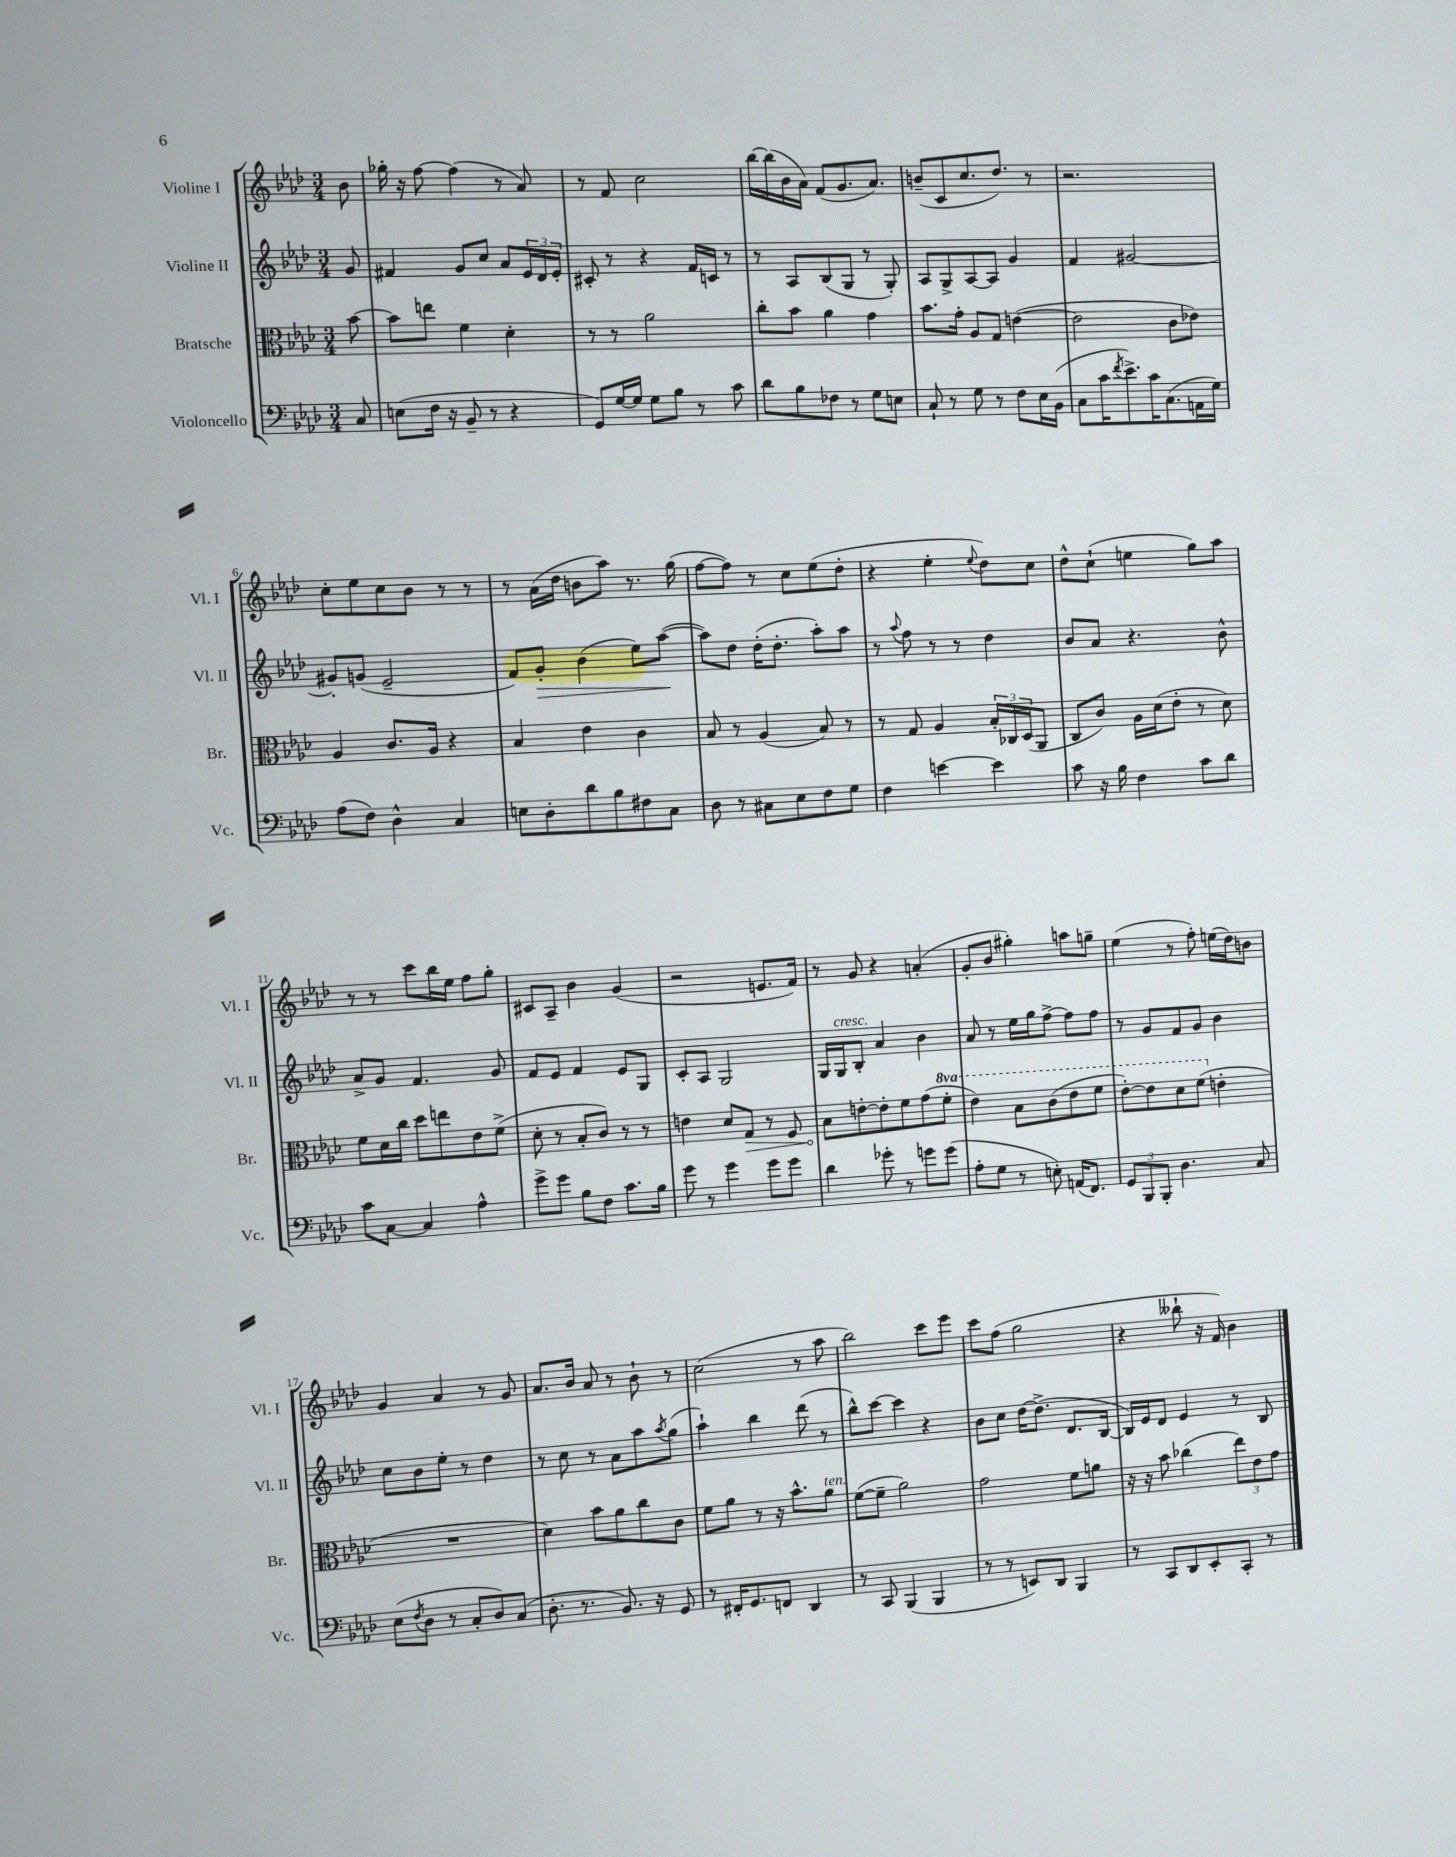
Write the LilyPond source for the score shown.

<<
\new StaffGroup <<
\new Staff = "s0" \with { instrumentName = "Violine I" shortInstrumentName = "Vl. I" } {
    \clef treble \key aes \major \numericTimeSignature \time 3/4 \partial 8
    bes'8 |
    ges''16-. r16 f''8~ f''4( r8 aes'8) |
    r8 f'8 c''2 |
    bes''16~ bes''16( bes'16 aes'16) f'8( g'8. aes'8.) |
    b'8--( c'8 c''8. des''8.) r8 |
    r2. |
    c''8-. ees''8 c''8 bes'8 r8 r8 |
    r8 aes'16( des''16 b'8 aes''8) r8. g''16( |
    f''8~ f''8) r8 c''8 ees''8( des''8-. |
    r4 ees''4-. \appoggiatura { ees''8 } des''8) c''8 |
    des''8-^ c''8-!( e''4 g''8) aes''8 |
    r8 r8 c'''8 bes''16 ees''16 f''8 g''8-. |
    cis'8 aes8-- bes'4 g'4( |
    r2 e'8. f'16) |
    r8 g'8 r4 a'4-.( |
    g'8-. bes'8 gis''4-.) a''8 g''8-- |
    ees''4( r8 f''8-.) e''16( des''16) b'8 |
    g'4 aes'4 r8 g'8 |
    aes'8. bes'16 aes'8 r8 bes'8-! r8 |
    c''2( r8 aes''8 |
    bes''2) c'''8 ees'''8 |
    c'''8 f''8( g''2 |
    r4 beses''8-! r16 f'16) bes'4 \bar "|." |
}
\new Staff = "s1" \with { instrumentName = "Violine II" shortInstrumentName = "Vl. II" } {
    \clef treble \key aes \major \numericTimeSignature \time 3/4 \partial 8
    g'8 |
    fis'4 g'8 c''8 aes'8 \tuplet 3/2 { ees'16 des'16 ees'16-. } |
    cis'8-. r8 r4 f'16 c'16 r8 |
    r8 aes8 bes8( g8 r8 g8-.) |
    aes8 g8-> aes8~ aes8 g'4 |
    f'4 gis'2~ |
    gis'8-. g'8( ees'2-- |
    f'8) g'8-.\> bes'4( ees''8) aes''8~\!( |
    aes''8) des''8 des''16-.( des''8.-. aes''8-.) aes''8 |
    r8 \appoggiatura { aes''8 } f''8 r8 r8 des''4 |
    bes'8 aes'8 r4. bes'8-^ |
    aes'8-> g'8 f'4. g'8 |
    f'8 ees'8 f'4 ees'8 g8 |
    c'8-. aes8 g2 |
    g16 g16^\markup { \italic "cresc." } bes8-. aes'4 bes'4 |
    aes'8 r8 ees''16 g''16 f''8~-> f''8 f''8 |
    r8 g'8 f'8 g'8 bes'4 |
    c''8 bes'8 ees''8-. r8 des''4 |
    r8 c''8 r8 aes'8 aes''8 \acciaccatura { aes''8 } g''8( |
    aes''4-!) bes''4 des'''8( r8 |
    bes''8-^) c'''8~ c'''4 r4 |
    bes'8 c''8 des''16~ des''8.->( des'8. bes16~ |
    bes16) ees'16 des'8 ees'4 r8 bes8 \bar "|." |
}
\new Staff = "s2" \with { instrumentName = "Bratsche" shortInstrumentName = "Br." } {
    \clef alto \key aes \major \numericTimeSignature \time 3/4 \set Staff.ottavationMarkups = #ottavation-simple-ordinals \partial 8
    bes'8~ |
    bes'8 e''8 f'4 des'4-. |
    r8 r8 aes'2 |
    c''8-. bes'8 aes'4 g'4 |
    bes'8. g'16-. aes8 g8 e'4~( |
    e'2 c'8 ees'8) |
    aes4 c'8. aes16 r4 |
    bes4 ees'4 c'4 |
    bes8 r8 aes4( bes8) r8 |
    r8 g8 aes4 \tuplet 3/2 { bes16-. ces16 des16( } aes,8 |
    c8 c'8) aes16 des'16( ees'8-. r8 des'8) |
    f'8 des'16 c''16 des''8 e''8 ees'8 f'8->( |
    des'8-. r8 bes8-. c'8) r8 r8 |
    e'4 des'8 \once \override Hairpin.circled-tip = ##t g8\> r8 f8 |
    bes8\! e'8~-. e'8-. f'8 g'8( \ottava #1 f''8-. |
    ees''4) bes'8 c''8( ees''8 f''8 |
    ees''8~-.) ees''8 des''8 f''8( \ottava #0 e'4-. |
    R2. |
    des'4) bes'8 aes'8 c''8 c'8 |
    f'8 aes'8 r8 r16 bes'8.-^ aes'8^\markup { \italic "ten." } |
    f'8~( f'8-- aes'2) |
    g'2 f'8 a'8 |
    r16 r16 bes'8 ces''4( \tuplet 3/2 { ees''8) ees'8 g'8 } \bar "|." |
}
\new Staff = "s3" \with { instrumentName = "Violoncello" shortInstrumentName = "Vc." } {
    \clef bass \key aes \major \numericTimeSignature \time 3/4 \partial 8
    c8 |
    e8( f16 r16 bes,8-- r8 r4 |
    g,8) g16~ g16 g8 bes8 r8 c'8 |
    des'8 bes8 fes8 r8 g8 e8 |
    c8-! r8 g8 r8 f8 ees16 bes,16( |
    c8 c'16 \acciaccatura { f'8 } ees'8.->) c'16 c8.( a,16 g16) |
    aes8( f8) des4-^ c4 |
    e8 des8-. des'8 bes8 fis8 c8 |
    des8 r8 cis8 ees8 f8 g8 |
    f4 e'4~ e'4 |
    c'8 r16 bes16 f4 c'8 des'8 |
    c'8 c8~ c4 aes4-^ |
    g'8-> g'8 bes8 f8 c'8. bes16 |
    g'8 r8 g'4 g'8 g'8 |
    des'4 ges'8-. r8 g'8 g'8( |
    aes8-. g8 r8 e8-.) a,16( f,8.) |
    \tuplet 3/2 { g,8 bes,,8 bes,,8-. } des4. c8 |
    ees8( \acciaccatura { f8 } des8 r8 c8-. des8) c8( |
    des8.-. r8. bes,8.) r16 g,8 |
    r8 fis,16-. g,8. f,8 des,4 |
    r8 c,8 bes,,4( bes,,4 |
    r8 r8 e,8) des,8 bes,,4 |
    r8 c,8 des,8 ees,8-. c,8-. r8 \bar "|." |
}
>>
>>
